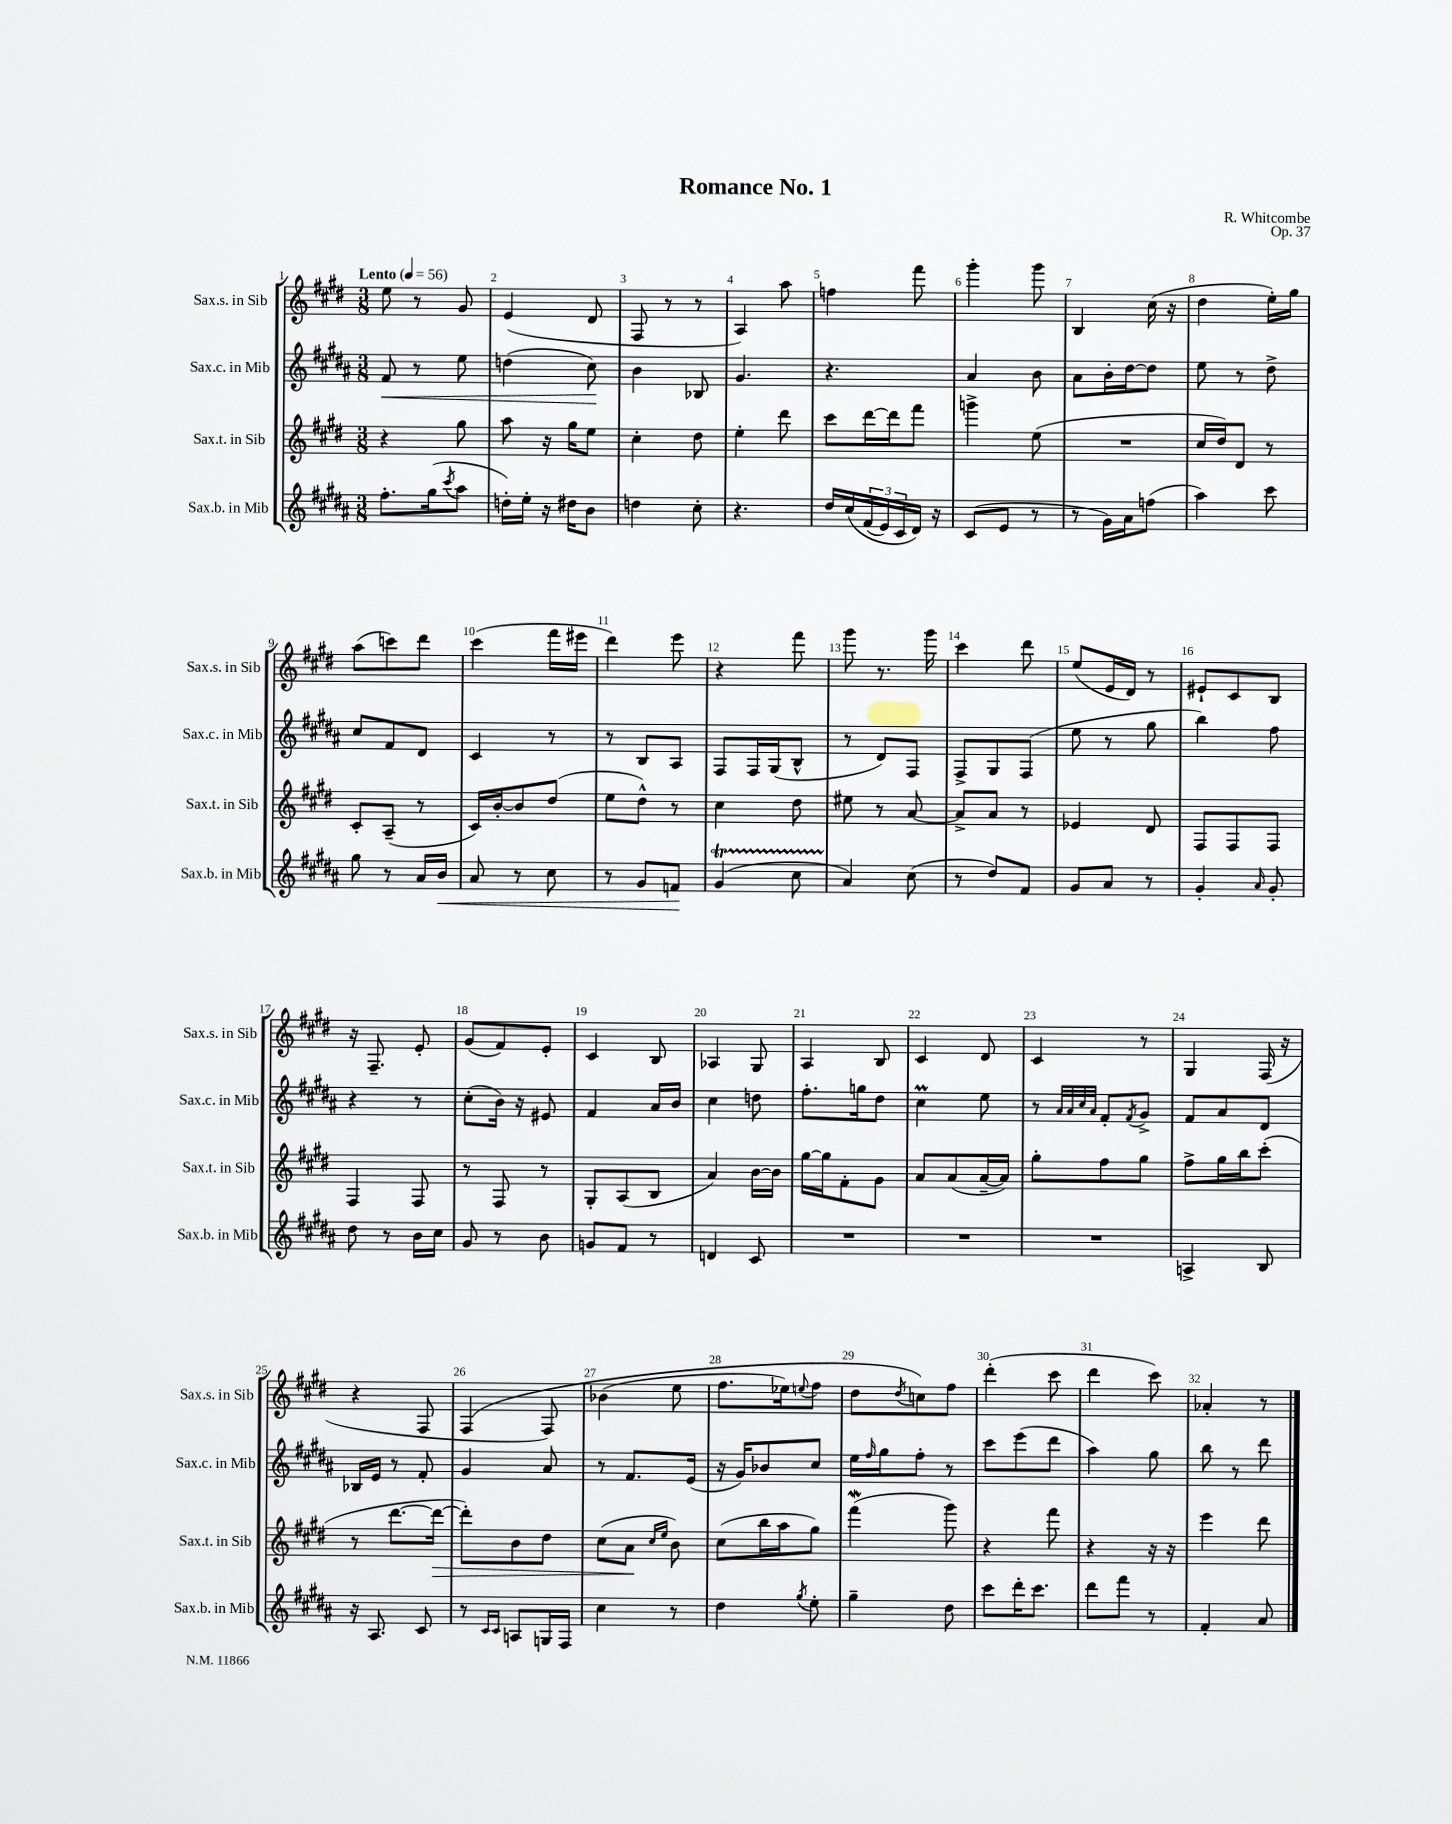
\header { title = "Romance No. 1" composer = "R. Whitcombe" opus = "Op. 37" }
<<
\new StaffGroup <<
\new Staff = "s0" \with { instrumentName = "Sax.s. in Sib" shortInstrumentName = "Sax.s. in Sib" } {
    \clef treble \key e \major \numericTimeSignature \time 3/8 \tempo "Lento" 4 = 56
    e''8 r8 gis'8 |
    e'4( dis'8 |
    fis8 r8 r8 |
    a4) a''8 |
    f''4 fis'''8 |
    gis'''4-. gis'''8 |
    b4 cis''16( r16 |
    dis''4 e''16-.) gis''16 |
    a''8( c'''8) dis'''8 |
    cis'''4( fis'''16 eis'''16 |
    dis'''4) e'''8 |
    r4 fis'''8 |
    gis'''8 r8. gis'''16 |
    cis'''4 dis'''8 |
    e''8( e'16 dis'16) r8 |
    eis'8-! cis'8 b8 |
    r16 fis8.-- e'8-. |
    gis'8( fis'8) e'8-. |
    cis'4 b8 |
    aes4 gis8 |
    a4 b8 |
    cis'4 dis'8 |
    cis'4 r8 |
    gis4 fis16( r16 |
    r4 fis8 |
    fis4\( fis8) |
    bes'4( e''8 |
    fis''8. ees''16) \appoggiatura { e''8 } fis''8 |
    dis''8 \acciaccatura { dis''8 } c''8\) fis''8 |
    dis'''4-.( cis'''8 |
    dis'''4 cis'''8) |
    aes'4-. r8 \bar "|." |
}
\new Staff = "s1" \with { instrumentName = "Sax.c. in Mib" shortInstrumentName = "Sax.c. in Mib" } {
    \clef treble \key b \major \numericTimeSignature \time 3/8
    fis'8\< r8 e''8 |
    d''4( cis''8\!) |
    b'4 bes8 |
    gis'4. |
    r4. |
    ais'4 b'8 |
    ais'8 b'16-. dis''16~ dis''8 |
    e''8 r8 dis''8-> |
    cis''8 fis'8 dis'8 |
    cis'4 r8 |
    r8 b8 ais8 |
    fis8 fis16 gis16( b8-^ |
    r8 dis'8) fis8 |
    fis8-> gis8 fis8( |
    e''8 r8 gis''8 |
    b''4) fis''8 |
    r4 r8 |
    cis''8-.( b'16) r16 eis'8 |
    fis'4 ais'16 b'16 |
    cis''4 d''8 |
    fis''8.-. g''16 dis''8 |
    cis''4\prall e''8 |
    r8 \grace { ais'32 ais'32 cis''32 ais'32 } fis'8-. \acciaccatura { fis'8 } gis'8-> |
    fis'8 ais'8 dis'8 |
    bes16 e'16 r8 fis'8-. |
    gis'4 ais'8 |
    r8 fis'8. e'16( |
    r16 gis'16) bes'8 cis''8 |
    e''16 \grace { fis''16 } gis''16 fis''8-. r8 |
    cis'''8 e'''8( dis'''8 |
    ais''4) gis''8 |
    b''8 r8 dis'''8 \bar "|." |
}
\new Staff = "s2" \with { instrumentName = "Sax.t. in Sib" shortInstrumentName = "Sax.t. in Sib" } {
    \clef treble \key e \major \numericTimeSignature \time 3/8
    r4 gis''8 |
    a''8 r16 gis''16 e''8 |
    cis''4-. dis''8 |
    e''4-. dis'''8 |
    cis'''8 dis'''16~ dis'''16 fis'''8 |
    g'''4-> e''8( |
    R4. |
    cis''16 dis''16) dis'8 r8 |
    cis'8-. a8--( r8 |
    cis'16) b'16~-. b'8 dis''8( |
    e''8 dis''8-^) r8 |
    cis''4 dis''8 |
    eis''8 r8 a'8~ |
    a'8-> a'8 r8 |
    ees'4 dis'8 |
    fis8 fis8 fis8 |
    fis4 fis8 |
    r8 fis8 r8 |
    gis8-. a8( b8 |
    a'4) b'16~ b'16 |
    gis''16~ gis''16 fis'8-. gis'8 |
    a'8 a'8( a'16~-- a'16) |
    gis''8-. fis''8 gis''8 |
    fis''8-> gis''16 b''16 cis'''8-.( |
    r8 dis'''8.~ dis'''16~\> |
    dis'''8-.) b'8 dis''8 |
    cis''8( a'8\! \grace { cis''16 e''16 } b'8) |
    cis''8( b''16 a''16 gis''8) |
    fis'''4\mordent( gis'''8) |
    r4 fis'''8 |
    r4 r16 r16 |
    e'''4 dis'''8 \bar "|." |
}
\new Staff = "s3" \with { instrumentName = "Sax.b. in Mib" shortInstrumentName = "Sax.b. in Mib" } {
    \clef treble \key b \major \numericTimeSignature \time 3/8
    fis''8.-. gis''16( \acciaccatura { cis'''8 } ais''8 |
    d''16-.) e''16-. r16 dis''16 b'8 |
    d''4 cis''8-. |
    r4. |
    dis''16 cis''16\( \tuplet 3/2 { fis'16( e'16) cis'16 } dis'16\) r16 |
    cis'8( e'8 r8 |
    r8 gis'16) ais'16 f''8( |
    ais''4) cis'''8 |
    gis''8 r8 ais'16 b'16\< |
    ais'8 r8 cis''8 |
    r8 gis'8 f'8\! |
    gis'4\startTrillSpan( cis''8 |
    ais'4\stopTrillSpan) cis''8( |
    r8 dis''8) fis'8 |
    gis'8 ais'8 r8 |
    gis'4-. \grace { ais'16 } gis'8-. |
    dis''8 r8 b'16 cis''16 |
    gis'8 r8 b'8 |
    g'8 fis'8 r8 |
    d'4 cis'8 |
    R4. |
    R4. |
    R4. |
    a4-> b8 |
    r16 ais8. cis'8 |
    r8 \grace { cis'16 cis'16 } a8 g16 fis16 |
    cis''4 r8 |
    dis''4 \acciaccatura { gis''8 } e''8-. |
    gis''4-- dis''8 |
    cis'''8 dis'''16-. cis'''8. |
    dis'''8 fis'''8 r8 |
    fis'4-. ais'8 \bar "|." |
}
>>
>>
\layout { \context { \Score \override BarNumber.break-visibility = ##(#f #t #t) barNumberVisibility = #all-bar-numbers-visible } }
